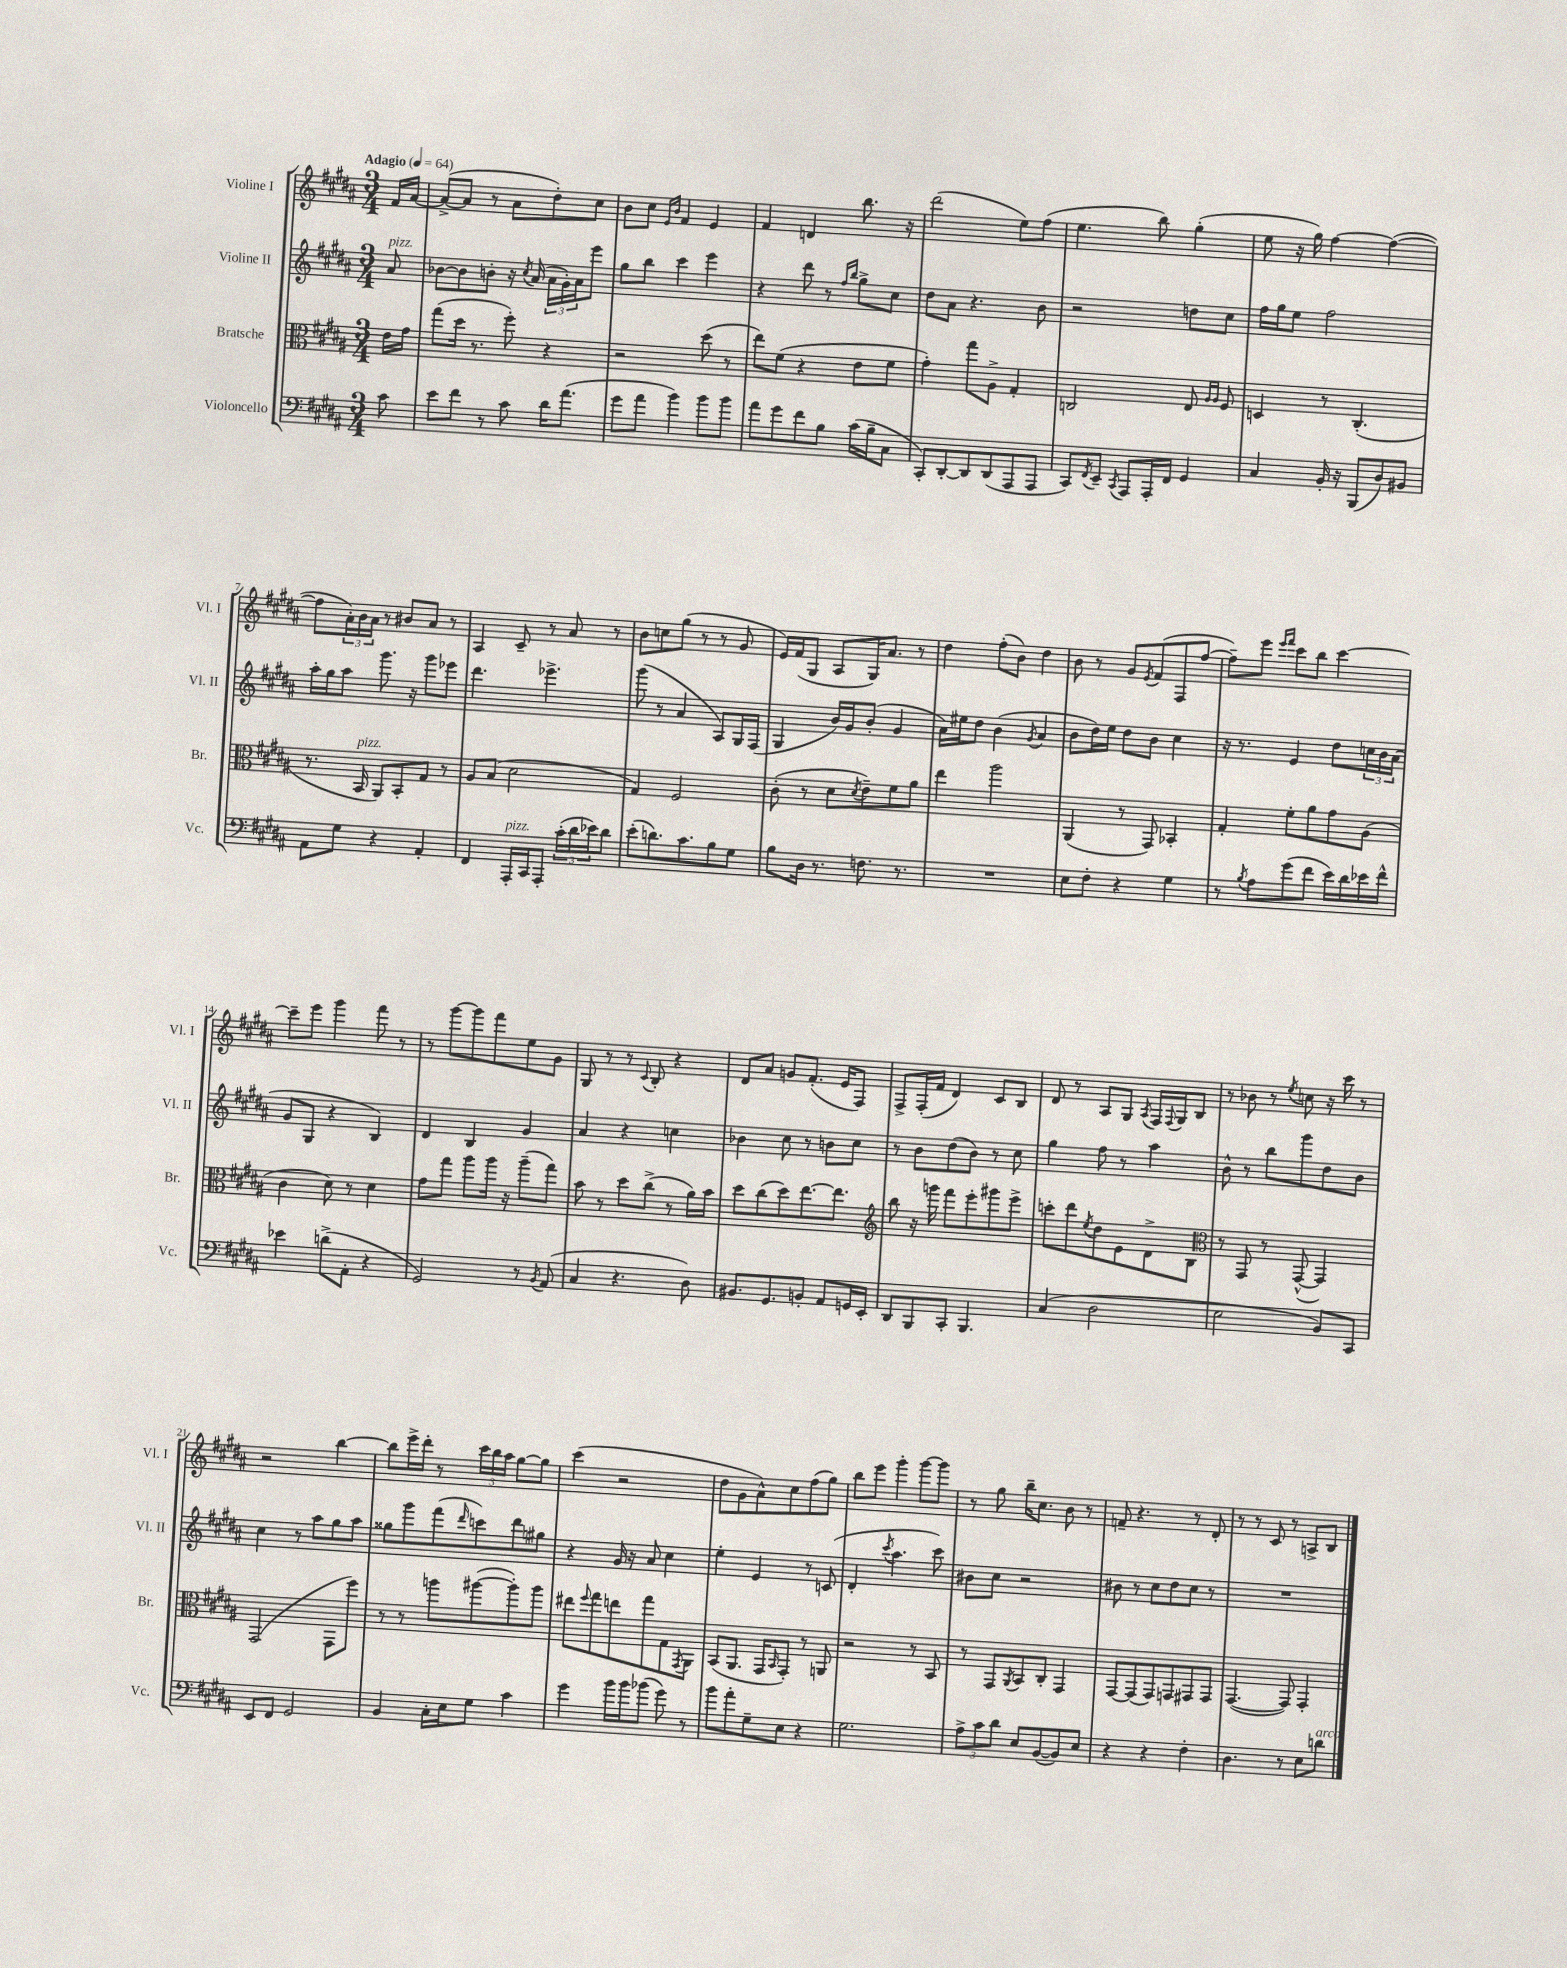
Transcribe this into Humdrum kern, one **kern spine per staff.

**kern	**kern	**kern	**kern
*staff4	*staff3	*staff2	*staff1
*clefF4	*clefC3	*clefG2	*clefG2
*k[f#c#g#d#a#]	*k[f#c#g#d#a#]	*k[f#c#g#d#a#]	*k[f#c#g#d#a#]
*M3/4	*M3/4	*M3/4	*M3/4
*MM64	*MM64	*MM64	*MM64
8c#	16e	8a#	16f#
.	16g#	.	[16a#
=	=	=	=
8e	(8gg#	[8b-	(8a#^_
8f#	16dd#	8b-]	8a#]
.	8.r	.	.
8r	.	8b'	8r
8c#	8ff#')	16r	8a#
.	.	8qcc#	.
.	.	(16a#	.
16d#	4r	24a#	8dd#')
.	.	24g#')	.
(8.a#	.	.	.
.	.	24a#	.
.	.	8eee	8cc#
=	=	=	=
8g#	2r	8gg#	8b
8a#	.	8bb	8cc#
.	.	.	16qqe
.	.	.	16qqb
4b)	.	4ccc#	4f#
8b	(8dd#	4eee	4e
8b	8r	.	.
=	=	=	=
8a#	8ee)	4r	4f#
8g#	(8f#	.	.
8f#	4r	8ddd#	4d
8B	.	8r	.
.	.	16qqff#	.
.	.	16qqbb	.
(16c#	8e	8gg#^	8.bb
16B~	.	.	.
8C#	8f#	8cc#	.
.	.	.	16r
=	=	=	=
8CC#')	4g#')	8dd#	(2ddd#
[8DD#'	.	8a#	.
8DD#]	8gg#	4.r	.
(8DD#	8A#^	.	.
8AAA#	4G#'	.	8ee)
8AAA#	.	8b	(8ff#
=	=	=	=
8CC#)	2C	2r	4.ee
8qFF#	.	.	.
8EE~	.	.	.
8qCC#	.	.	.
8AAA#	.	.	.
16AAA#'	.	.	8bb)
16FF#	.	.	.
4GG#	8E	8dd	(4gg#'
.	16qqA#	.	.
.	16qqA#	.	.
.	8F#	8cc#	.
=	=	=	=
4C#	4D	16ff#	8ee
.	.	16gg#	.
.	.	8ee	16r
.	.	.	16gg#)
16BB'	8r	2ff#	[4ff#
16r	.	.	.
(8BBB	(4.C#'	.	.
8D#)	.	.	(4ff#_
8BB#	.	.	.
=	=	=	=
8AA#	8.r	16aa#'	8ff#]
.	.	16gg#	.
8G#	.	8aa#	24a#')
.	.	.	24b
.	16BB	.	.
.	.	.	24a#
4r	8AA#)	8.ggg#	8r
.	8BB'	.	8b#
.	.	16r	.
4AA#'	8G#	8ggg#	8a#
.	8r	8eee-	8r
=	=	=	=
4FF#	8A#	4.ddd#	4A#
.	(8B	.	.
16AAA#'	2d#	.	8c#~
16CC#	.	.	.
8AAA#'	.	4.eee-^	8r
(24c#'	.	.	8a#
24d#	.	.	.
24e-)	.	.	.
8d#	.	.	8r
=	=	=	=
(8e'	4G#)	(8ggg#	8b
8.d)	.	8r	8cc
.	2F#	4a#	(8gg#
8.c#	.	.	.
.	.	.	8r
8B	.	8A#)	8r
8G#	.	16G#	8g#
.	.	(16F#	.
=	=	=	=
8B	(8c#'	4G#	16e)
.	.	.	(16f#
16D#	8r	.	8G#
8.r	.	.	.
.	8d#	16b)	8A#
.	.	16g#	.
.	8qd#	.	.
8.F	8e~)	(8b'	16G#)
.	.	.	8.a#
.	8f#	4g#	.
8.r	.	.	.
.	8a#	.	8r
=	=	=	=
2.r	4ee	16a#)	4dd#
.	.	16ee#	.
.	.	8dd#	.
.	2aa#	(4b	(8ff#'
.	.	.	8b)
.	.	8qg#	.
.	.	4a#	4dd#
=	=	=	=
8E	(4AA#	8b	8b
8F#'	.	16dd#)	8r
.	.	16ee	.
4r	8r	8dd#	8g#
.	.	.	8qe
.	8GG#)	8b	(8f#
4G#	4BB-'	4cc#	8F#
.	.	.	[8ff#
=	=	=	=
8r	4G#'	16r	8ff#~])
.	.	8.r	.
8qB	.	.	.
8A#	.	.	8eee
.	.	.	16qqeee
.	.	.	16qqfff#
(8g#	8f#'	4e	8ccc#
8f#	8a#	.	8bb
16e)	8g#	8dd#	[4ccc#
16d#	.	.	.
16e-	(8A#	24cc	.
.	.	24b	.
16f#^^	.	.	.
.	.	(24a#	.
=	=	=	=
4e-	4c#	8g#	8ccc#~]
.	.	8G#	8eee
(8d^	8d#)	4r	4ggg#
8AA#'	8r	.	.
4r	4d#	4B)	8fff#
.	.	.	8r
=	=	=	=
2GG#)	8g#	4d#	8r
.	8gg#	.	[8ggg#
.	8aa#	4B	8ggg#]
.	16aa#	.	8fff#
.	16r	.	.
8r	(8aa#~	4g#	8ee
8qBB	.	.	.
(8AA#	8gg#)	.	8g#
=	=	=	=
4C#	8b	4a#	8G#
.	8r	.	8r
4.r	8dd#	4r	8r
.	.	.	8qqc#
.	(8cc#^	.	8B'
.	8r	4cc	4r
8D#)	16a#)	.	.
.	16b	.	.
=	=	=	=
8.BB#	8dd#	4b-	8d#
.	(8cc#	.	8a#
8.GG#	.	.	.
.	8dd#)	8cc#	8g
8BB'	[8.ee	8r	(8.f#'
8AA#	.	8b	.
.	8.ee]	.	16e
16GG	.	8cc#	8F#)
16EE'	.	.	.
=	=	=	=
*	*clefG2	*	*
8DD#	8bb	8r	8F#^
8BBB	16r	8b	(16F#'
.	16ggg	.	16f#
8CC#'	8fff#	(8dd#	4d#)
4.BBB	8eee'	8b)	.
.	8ggg#	8r	8c#
.	8eee^	8cc#	8B
=	=	=	=
(4C#	8ccc'	4gg#	8d#
.	8ddd#	.	8r
.	8qee	.	.
2D#	8dd#	8ff#	8A#
.	8e	8r	8G#
.	.	.	8qA#
.	8d#^	4aa#	16F#
.	.	.	8qqF#
.	.	.	16G#
.	8B	.	8B
=	=	=	=
*	*clefC3	*	*
2E	8r	8b^^	8r
.	8GG#	8r	8b-
.	8r	8bb	8r
.	.	.	8qee
.	([8GG#^^	8ggg#	8cc
8BB)	4GG#])	8dd#	16r
.	.	.	16ccc#
8CC#	.	8b	8r
=	=	=	=
8EE	(2GG#	4cc#	2r
8FF#	.	.	.
2GG#	.	8r	.
.	.	8aa#	.
.	8GG#	8gg#	[4bb
.	8ff#)	8aa#	.
=	=	=	=
4BB	8r	8gg##	8bb]
.	8r	8ggg#	16eee^
.	.	.	16ddd#'
16C#'	8aa	(8fff#	8r
16E	.	.	.
.	.	16qqddd#	.
8G#	([8aa#	8ccc)	24ccc#
.	.	.	24bb
.	.	.	24aa#
4c#	8aa#'])	8ddd#	[8gg#
.	8aa#	8gg#	8gg#]
=	=	=	=
4g#	8ee#	4r	(4ccc#
.	8qqff#	.	.
.	8gg#	.	.
16b	8ee	16g#	2r
16b	.	16r	.
(8b-	8gg#	8a#	.
8g#)	8G#	4cc#	.
.	8qGG#	.	.
8r	8AA#	.	.
=	=	=	=
8b	(8BB	4ee'	8dd#
8a#'	8.AA#	.	8g#
8G#~	.	4e	8a#^^)
.	16GG#	.	.
.	16qqBB	.	.
8E	8GG#')	.	8cc#
4r	8r	8r	(8ff#
.	8AA	(8c	8gg#)
=	=	=	=
2.G#	2r	4d#'	8bb
.	.	.	8eee
.	.	8qccc#	.
.	.	4.aa#	4ggg#'
.	8r	.	[8ggg#
.	8BB	8ccc#)	8ggg#]
=	=	=	=
12A#^	8r	8b#	8r
12c#	.	.	.
.	8GG#	8cc#	8gg#
12d#	.	.	.
.	8qAA#	.	.
8E	8BB	2r	16bb~
.	.	.	8.cc#
([8BB	8C#'	.	.
8BB])	4GG#	.	8b
8E	.	.	8r
=	=	=	=
4r	[8GG#	8b#	8f~
.	(8GG#]	8r	4.r
4r	8GG#)	8cc#	.
.	8GG	8dd#	.
4F#'	8GG#	8cc#	8r
.	8GG#	8r	8d#'
=	=	=	=
4.D#	([4.GG#	2.r	8r
.	.	.	8r
.	.	.	8c#
8r	8GG#])	.	8r
8E	4GG#'	.	8A^
8d	.	.	8B
==	==	==	==
*-	*-	*-	*-
